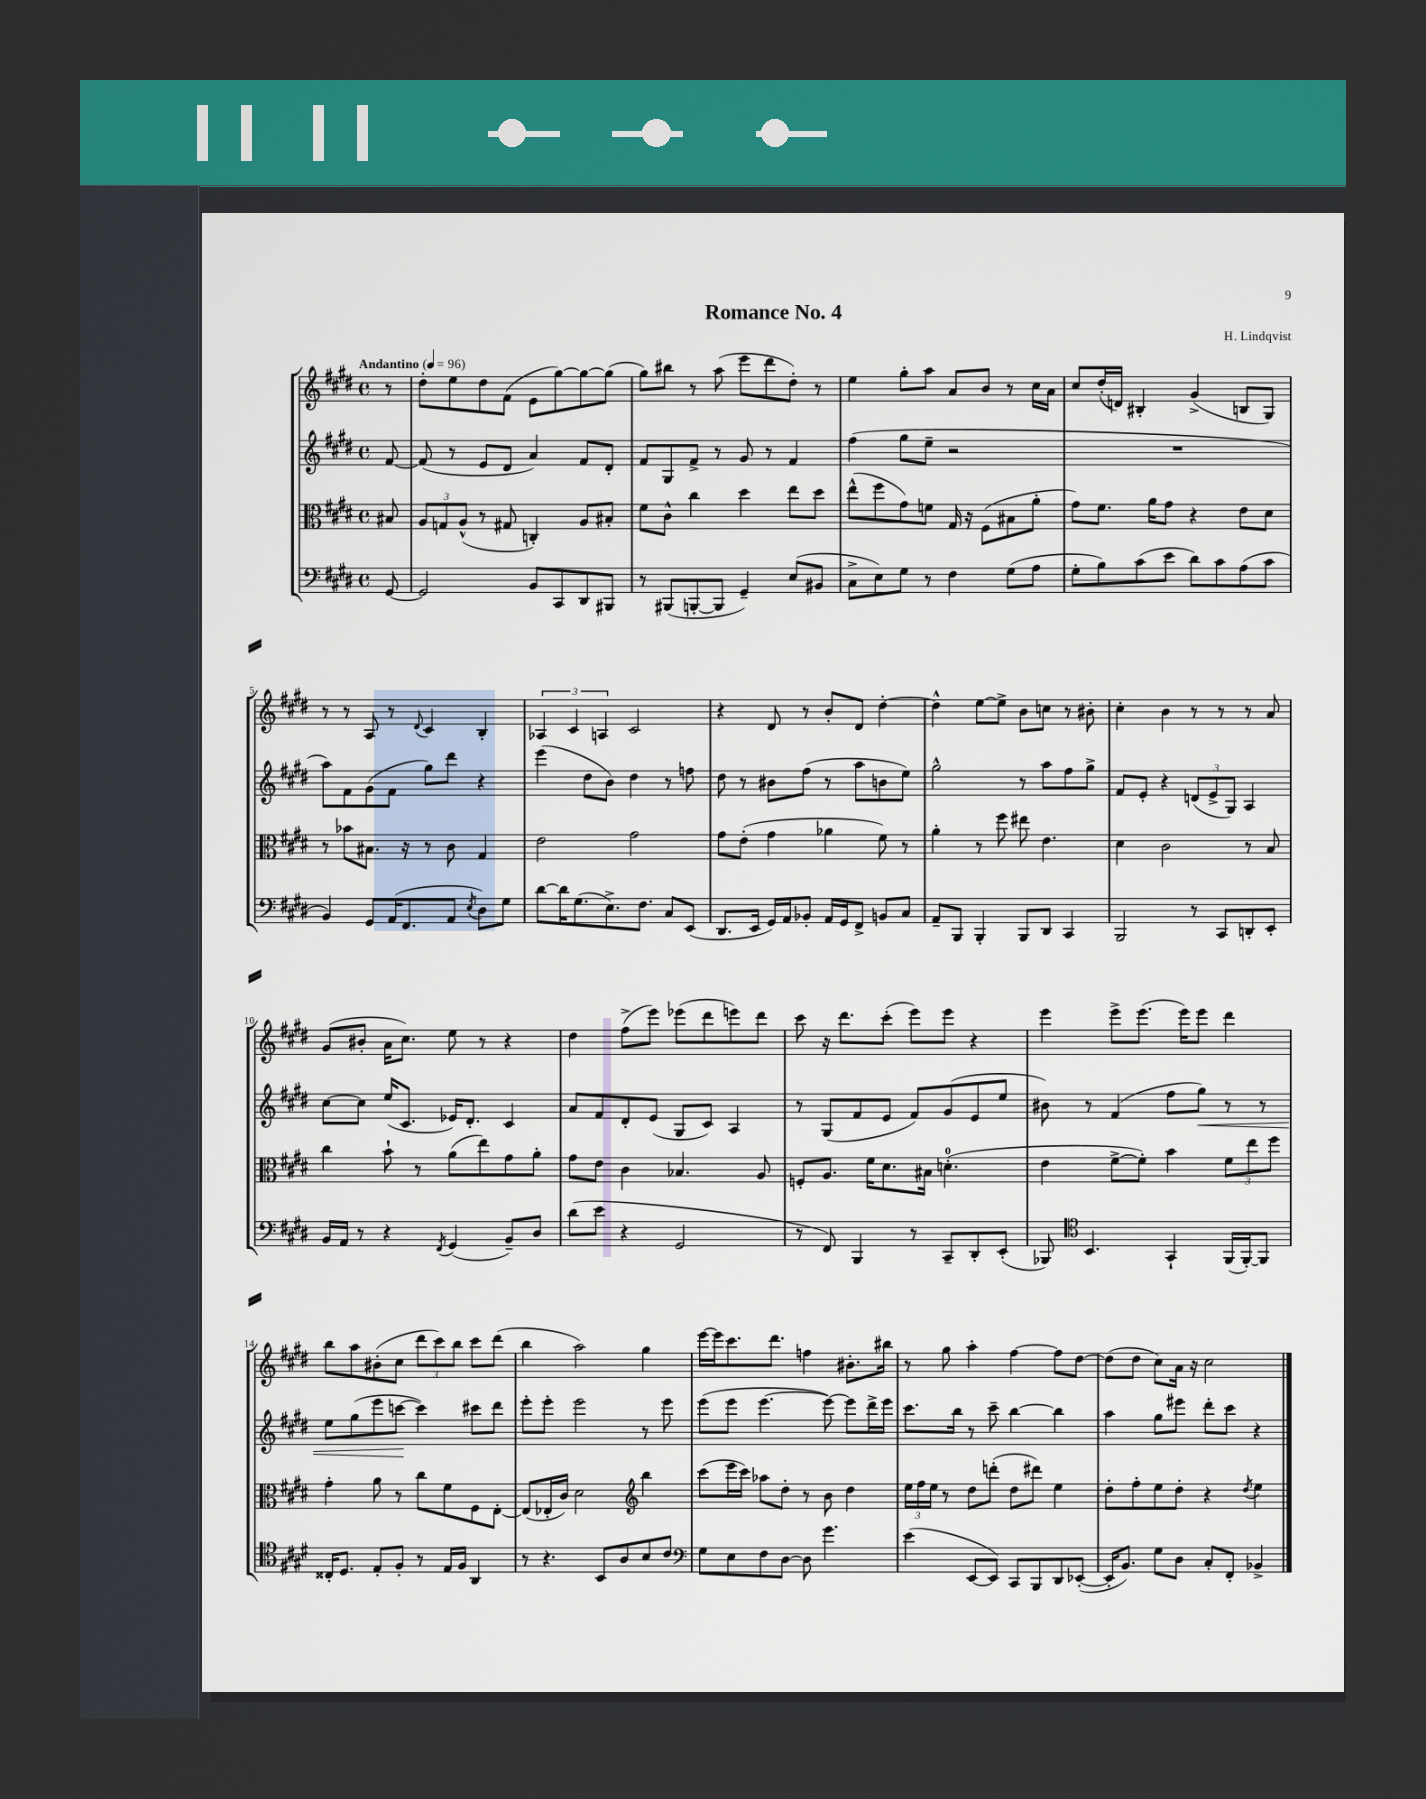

**kern	**kern	**kern	**kern
*staff4	*staff3	*staff2	*staff1
*clefF4	*clefC3	*clefG2	*clefG2
*k[f#c#g#d#]	*k[f#c#g#d#]	*k[f#c#g#d#]	*k[f#c#g#d#]
*M4/4	*M4/4	*M4/4	*M4/4
*met(c)	*met(c)	*met(c)	*met(c)
*MM96	*MM96	*MM96	*MM96
[8GG#	8B#	[8f#	8r
=	=	=	=
2GG#]	12A	(8f#]	8dd#'
.	12G	.	.
.	.	8r	8ee
.	(12A^^	.	.
.	8r	8e	8dd#
.	8G#	8d#	(8f#
8BB	4C')	4a)	8e
8CC#	.	.	[8gg#)
8DD#	8A	8f#	8gg#_
8BBB#	8B#'	8d#'	(8gg#]
=	=	=	=
8r	8f#	8f#	8gg#)
(8BBB#	8c#^^	8G#	8bb#
[8BBB'	4cc#	8f#^	8r
8BBB]	.	8r	(8aa
4GG#~)	4dd#	8g#	8eee
.	.	8r	8ddd#
(8E	8ee	4f#	8dd#')
8BB#	8dd#	.	8r
=	=	=	=
8C#^	(8ee^^	(4ff#	4ee
8E)	8ff#	.	.
8G#	8g#)	8gg#	8gg#'
8r	8f	8ee~	8aa
4F#	16G#	2r	8a
.	16r	.	.
.	(8F#	.	8b
(8G#	8B#	.	8r
8A	8a'	.	16cc#
.	.	.	16a
=	=	=	=
8G#'	8g#)	1r	8cc#
8B)	8.f#	.	(16dd#'
.	.	.	16d)
(8c#	.	.	4B#'
.	16a	.	.
8e	8g#	.	.
8d#)	4r	.	(4g#^
8c#	.	.	.
(8A	8e	.	8B
8c#	8d#	.	8G#)
=	=	=	=
4BB)	8r	8aa)	8r
.	8b-	8f#	8r
8GG#	8.B#	(8g#	8A
(16AA	.	8f#	8r
8.FF#	16r	.	.
.	.	.	8qqd#
.	8r	8gg#)	4c#
8AA	8c#	8ddd#	.
8qE	.	.	.
8D#)	4G#	4r	4B'
8G#	.	.	.
=	=	=	=
[8d#	2e	(4eee	6A-
16d#]	.	.	.
.	.	.	6c#
(8.G#	.	.	.
.	.	8dd#	.
.	.	.	6A
8.E^)	.	8b)	.
.	2g#	4dd#	2c#
8.F#	.	.	.
8C#	.	8r	.
(8EE	.	8ff	.
=	=	=	=
8.DD#	8g#	8dd#	4r
.	(8e'	8r	.
16EE	.	.	.
16GG#)	4g#	8b#	8d#
16AA	.	.	.
8BB-'	.	(8ff#	8r
16AA	4a-	8r	8b'
16GG#	.	.	.
8FF#^	.	8aa	8d#
8BB	8f#)	8b	[4dd#'
8C#	8r	8ee)	.
=	=	=	=
8AA~	4a'	2gg#^^	4dd#^^]
8BBB	.	.	.
4BBB'	8r	.	[8ee
.	8ff#	.	8ee^]
8BBB	8ee#	8r	8b
8DD#	4.e	8aa	8cc
4CC#	.	8ff#	8r
.	.	8gg#^	8b#'
=	=	=	=
2BBB	4d#	8f#	4cc#'
.	.	8e'	.
.	2c#	4r	4b
8r	.	(12d	8r
.	.	12e^	.
8CC#	.	.	8r
.	.	12G#)	.
8DD'	8r	4A	8r
8EE'	8B	.	8a
=	=	=	=
16BB	4cc#	[8cc#	(8g#
16AA	.	.	.
8r	.	8cc#]	8b#'
4r	8b`	(16ee	16a
.	.	8.c#	8.cc#)
.	8r	.	.
8qFF#	.	.	.
(4GG#	(8a	16e-)	8ee
.	.	8.d#'	.
.	8ee)	.	8r
8BB~)	8g#	4c#	4r
8D#	8a'	.	.
=	=	=	=
(8d#	8g#	8a	4dd#
8e	8e	8f#	.
4r	4c#	8d#'	(8ff#^
.	.	(8e	8eee)
2GG#	4.B-	8G#	(8eee-
.	.	8c#)	8ddd#
.	.	4A	8eee)
.	8A	.	8ddd#
=	=	=	=
8r	8F'	8r	8ccc#
8FF#)	8.A	(8G#	16r
.	.	.	8.ddd#
4BBB	.	8f#	.
.	16f#	.	.
.	8.d#	8e	(8ccc#'
8r	.	8f#)	8eee)
.	16B#	.	.
8CC#~	(4.d'	(8g#	8eee
8DD#'	.	8e	4r
(8EE'	.	8ee	.
=	=	=	=
8BBB-)	4e	8b#)	4eee
*clefC4	*	*	*
4.BB	.	8r	.
.	[8f#^	(4f#	8eee^
.	8f#'])	.	(8.eee
4GG#`	4b	8ff#	.
.	.	.	16eee)
.	.	8gg#)	8eee
(16FF#	12f#	8r	4ddd#
[16FF#')	.	.	.
.	12ee	.	.
8FF#]	.	8r	.
.	12ff#	.	.
=	=	=	=
16C##'	4g#'	8ee	8bb
8.D#	.	.	.
.	.	(8gg#	8aa
8E'	8a	8eee	(8b#'
8F#'	8r	[8ccc	8cc#
8r	8cc#	4ccc])	12ddd#
.	.	.	12ccc#)
16E	8f#	.	.
.	.	.	12bb
16F#	.	.	.
4AA	8F#	8ccc#	8ccc#
.	[8E'	8ddd#	(8ddd#
=	=	=	=
8r	(8E]	8eee'	4bb
4.r	16E-'	8eee'	.
.	16c#)	.	.
.	2d#	2eee	2aa)
8BB	.	.	.
8A	.	.	.
*	*clefG2	*	*
8B	4bb	8r	4gg#
8c#	.	8eee	.
=	=	=	=
*clefF4	*	*	*
8G#	(8ccc#	(8eee	[16eee
.	.	.	16eee]
8E	16eee	8eee	8.ccc#
.	16ccc#)	.	.
8F#	8aa-	[4.eee	.
.	.	.	8.ddd#
[8D#	8dd#'	.	.
8D#]	8r	.	4ff
4.g#	8b	8eee_)	.
.	4dd#	8eee]	8.b#'
.	.	16ddd#^	.
.	.	16eee	16bb#
=	=	=	=
(4e	24ee	8.ccc#	8r
.	24ff#	.	.
.	24ee	.	.
.	8r	.	8gg#
.	.	16bb	.
[8EE	8dd#	8r	4aa'
8EE])	(8ddd'	8ccc#~	.
8CC#	8dd#	[4bb	[4ff#
8BBB	8ddd#)	.	.
8DD#	4ee	4bb]	8ff#]
([8EE-'	.	.	[8dd#
=	=	=	=
16EE-']	8dd#'	4aa	(8dd#]
8.BB)	.	.	.
.	8ff#'	.	8dd#
8G#	8ee	8gg#	8cc#)
8D#	8dd#'	8eee#	16a
.	.	.	16r
8C#'	4r	8ddd#'	2cc#
8FF#'	.	8ccc#	.
.	8qdd#	.	.
4BB-^	4ee	4r	.
==	==	==	==
*-	*-	*-	*-
